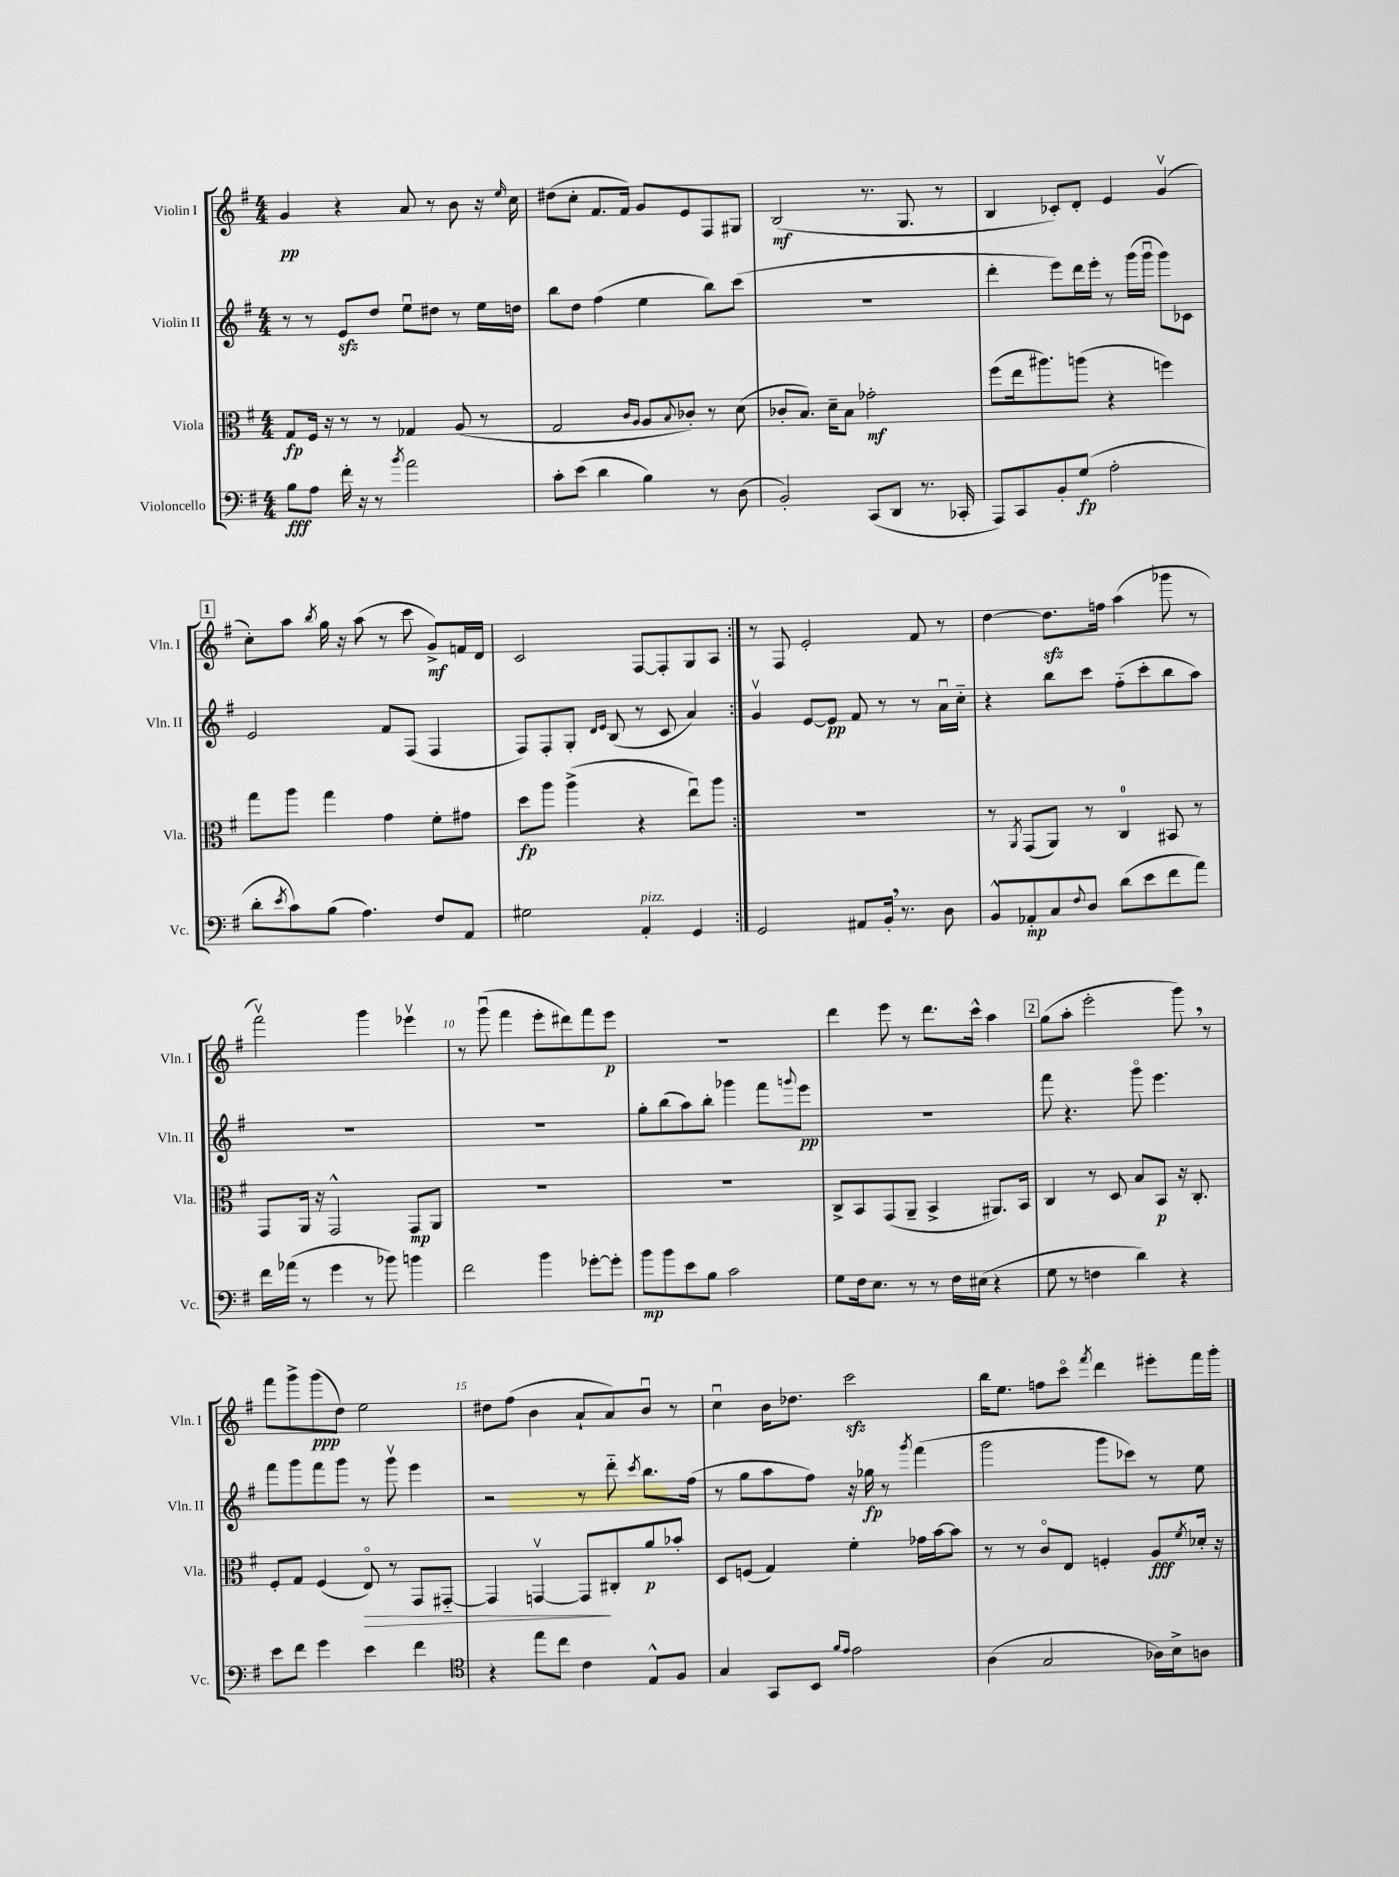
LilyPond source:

<<
\new StaffGroup <<
\new Staff = "s0" \with { instrumentName = "Violin I" shortInstrumentName = "Vln. I" } {
    \clef treble \key g \major \numericTimeSignature \time 4/4
    \repeat volta 2 { g'4\pp r4 a'8 r8 b'8 r16 \grace { e''16 } c''16 |
    dis''8( c''8-. fis'8. fis'16) g'8 e'8 fis8 gis8 |
    b2\mf( r8. g8. r8 |
    b4 ces'8-.) d'8-. e'4 g'4\upbow( |
    \mark \markup { \box "1" } c''8-.) a''8 \acciaccatura { b''8 } g''16 r16 a''8( r8 c'''8 g'8->\mf) f'16 d'16 |
    c'2 fis8~ fis8-. g8 a8 | }
    r8 fis8 e'2-. fis'8 r8 |
    d''4~ d''8.\sfz f''16 a''4( ges'''8 r8 |
    fis'''2\upbow) g'''4 ees'''4\upbow |
    r8 g'''8\downbow( fis'''4 e'''8-. dis'''8) fis'''8 e'''8\p |
    R1 |
    d'''4 e'''8 r8 d'''8. c'''16-^ a''4 |
    \mark \markup { \box "2" } g''8( a''8-. e'''2-. g'''8) \breathe r8 |
    fis'''8 g'''8-> g'''8\ppp( d''8) e''2 |
    dis''8 fis''8( b'4 a'8-! a'8) b'8\downbow r8 |
    c''4\downbow b'16 des''8. c'''2\sfz |
    b''16 e''8. f''8 c'''8\flageolet \acciaccatura { fis'''8 } d'''4 eis'''8-. fis'''16 g'''16-. \bar "|." |
}
\new Staff = "s1" \with { instrumentName = "Violin II" shortInstrumentName = "Vln. II" } {
    \clef treble \key g \major \numericTimeSignature \time 4/4
    \repeat volta 2 { r8 r8 e'8\sfz d''8 e''8\downbow dis''8 r8 e''16 d''16 |
    b''8 d''8 fis''4( e''4 b''8) c'''8( |
    R1 |
    d'''4-. e'''8) d'''16 e'''16-. r8 g'''16( g'''16\downbow g'''8) ces'8 |
    \mark \markup { \box "1" } e'2 fis'8 fis8( fis4 |
    fis8) fis8-. g8-. \grace { d'16 e'16 } b8( r8 c'8 a'4) | }
    g'4\upbow e'8~ e'8\pp fis'8 r8 r8 a'16\downbow c''16-_ |
    r4 b''8 c'''8 fis''8-_( c'''8-. b''8 a''8) |
    R1 |
    R1 |
    g''8-. b''8( a''8) b''8-. ges'''4 fis'''8 \appoggiatura { g'''8 } e'''8\pp |
    R1 |
    \mark \markup { \box "2" } fis'''8 r4. g'''8\flageolet e'''4. |
    fis'''8 g'''8 fis'''8 g'''8 r8 g'''8\upbow e'''4 |
    r2 r8 d'''8-_ \acciaccatura { c'''8 } b''8. fis''16( |
    r8 g''8 a''8 fis''8) r16 ges''16\fp r8 \acciaccatura { g'''8 } fis'''4( |
    g'''2 g'''8 ces'''8) r8 e''8 \bar "|." |
}
\new Staff = "s2" \with { instrumentName = "Viola" shortInstrumentName = "Vla." } {
    \clef alto \key g \major \numericTimeSignature \time 4/4
    \repeat volta 2 { g8\fp fis16 r16 r8 r8 ges4 a8( r8 |
    g2 \grace { c'16 a16 } a8 \appoggiatura { b8 } ces'8-.) r8 d'8( |
    ces'8-. b8.) d'16-- b8 ges'2-.\mf |
    fis''8( e''16 ais''8.) a''8( r4 f''4) |
    \mark \markup { \box "1" } g''8 a''8 g''4 g'4 fis'8-. gis'8 |
    d''8\fp a''8 a''4->( r4 e''8\downbow) a''8 | }
    R1 |
    r8 \acciaccatura { a,8 } g,8( a,8) r8 c4-0 bis,8 r8 |
    g,8 a,16 r16 g,2-^ g,8\mp a,8 |
    R1 |
    R1 |
    c8-> b,8 g,8( a,8-- b,4-> ais,8.) b,16 |
    \mark \markup { \box "2" } c4 r8 d8 b8 b,8\p r16 c8.-. |
    fis8-. g8 fis4( e8\flageolet\>) r8 g,8 gis,8~-_ |
    gis,4 g,4~\upbow g,8\! cis8-. a'8\p bes'8-. |
    d8 f8( g4) fis'4-. ges'16 b'16~ b'8 |
    r8 r8 c'8\flageolet e8 f4-. a8\fff \acciaccatura { fis'8 } des'16-. r16 \bar "|." |
}
\new Staff = "s3" \with { instrumentName = "Violoncello" shortInstrumentName = "Vc." } {
    \clef bass \key g \major \numericTimeSignature \time 4/4
    \repeat volta 2 { b8\fff a8 fis'16-. r16 r8 \acciaccatura { b'8 } a'2 |
    c'8-. e'8( d'4 b4) r8 d8( |
    b,2-.) c,8( d,8 r8. ces,16-. |
    a,,8) c,8 b,8-. g8\fp( a2-. |
    \mark \markup { \box "1" } d'8-. \acciaccatura { e'8 } c'8) b8( a4.) fis8 a,8 |
    gis2 a,4-.^\markup { \italic "pizz." } g,4 | }
    g,2 ais,8 b,16-. \breathe r8. d8 |
    b,8-^ aes,8-.\mp c8 \appoggiatura { fis8 } d8 d'8( e'8 fis'8 a'8) |
    fis'16 aes'16( r8 g'4 r8 bes'8) b'4 |
    fis'2 b'4 ges'8~-. ges'8-. |
    b'8\mp b'8 e'8 b8 c'2 |
    g8 fis16 e8. r8 r8 fis16 eis16( r4 |
    \mark \markup { \box "2" } g8 r8 f4 d'4) r4 |
    e'8 fis'8 g'4 e'4 fis'4 |
    \clef tenor r4 e''8 c''8 c'4 e8-^ fis8 |
    g4 g,8 b,8 \grace { fis'16 e'16 } e'2 |
    a4( g2 aes16) b16-> a8 \bar "|." |
}
>>
>>
\layout { \context { \Score \override BarNumber.break-visibility = ##(#f #t #t) barNumberVisibility = #(every-nth-bar-number-visible 5) } }
